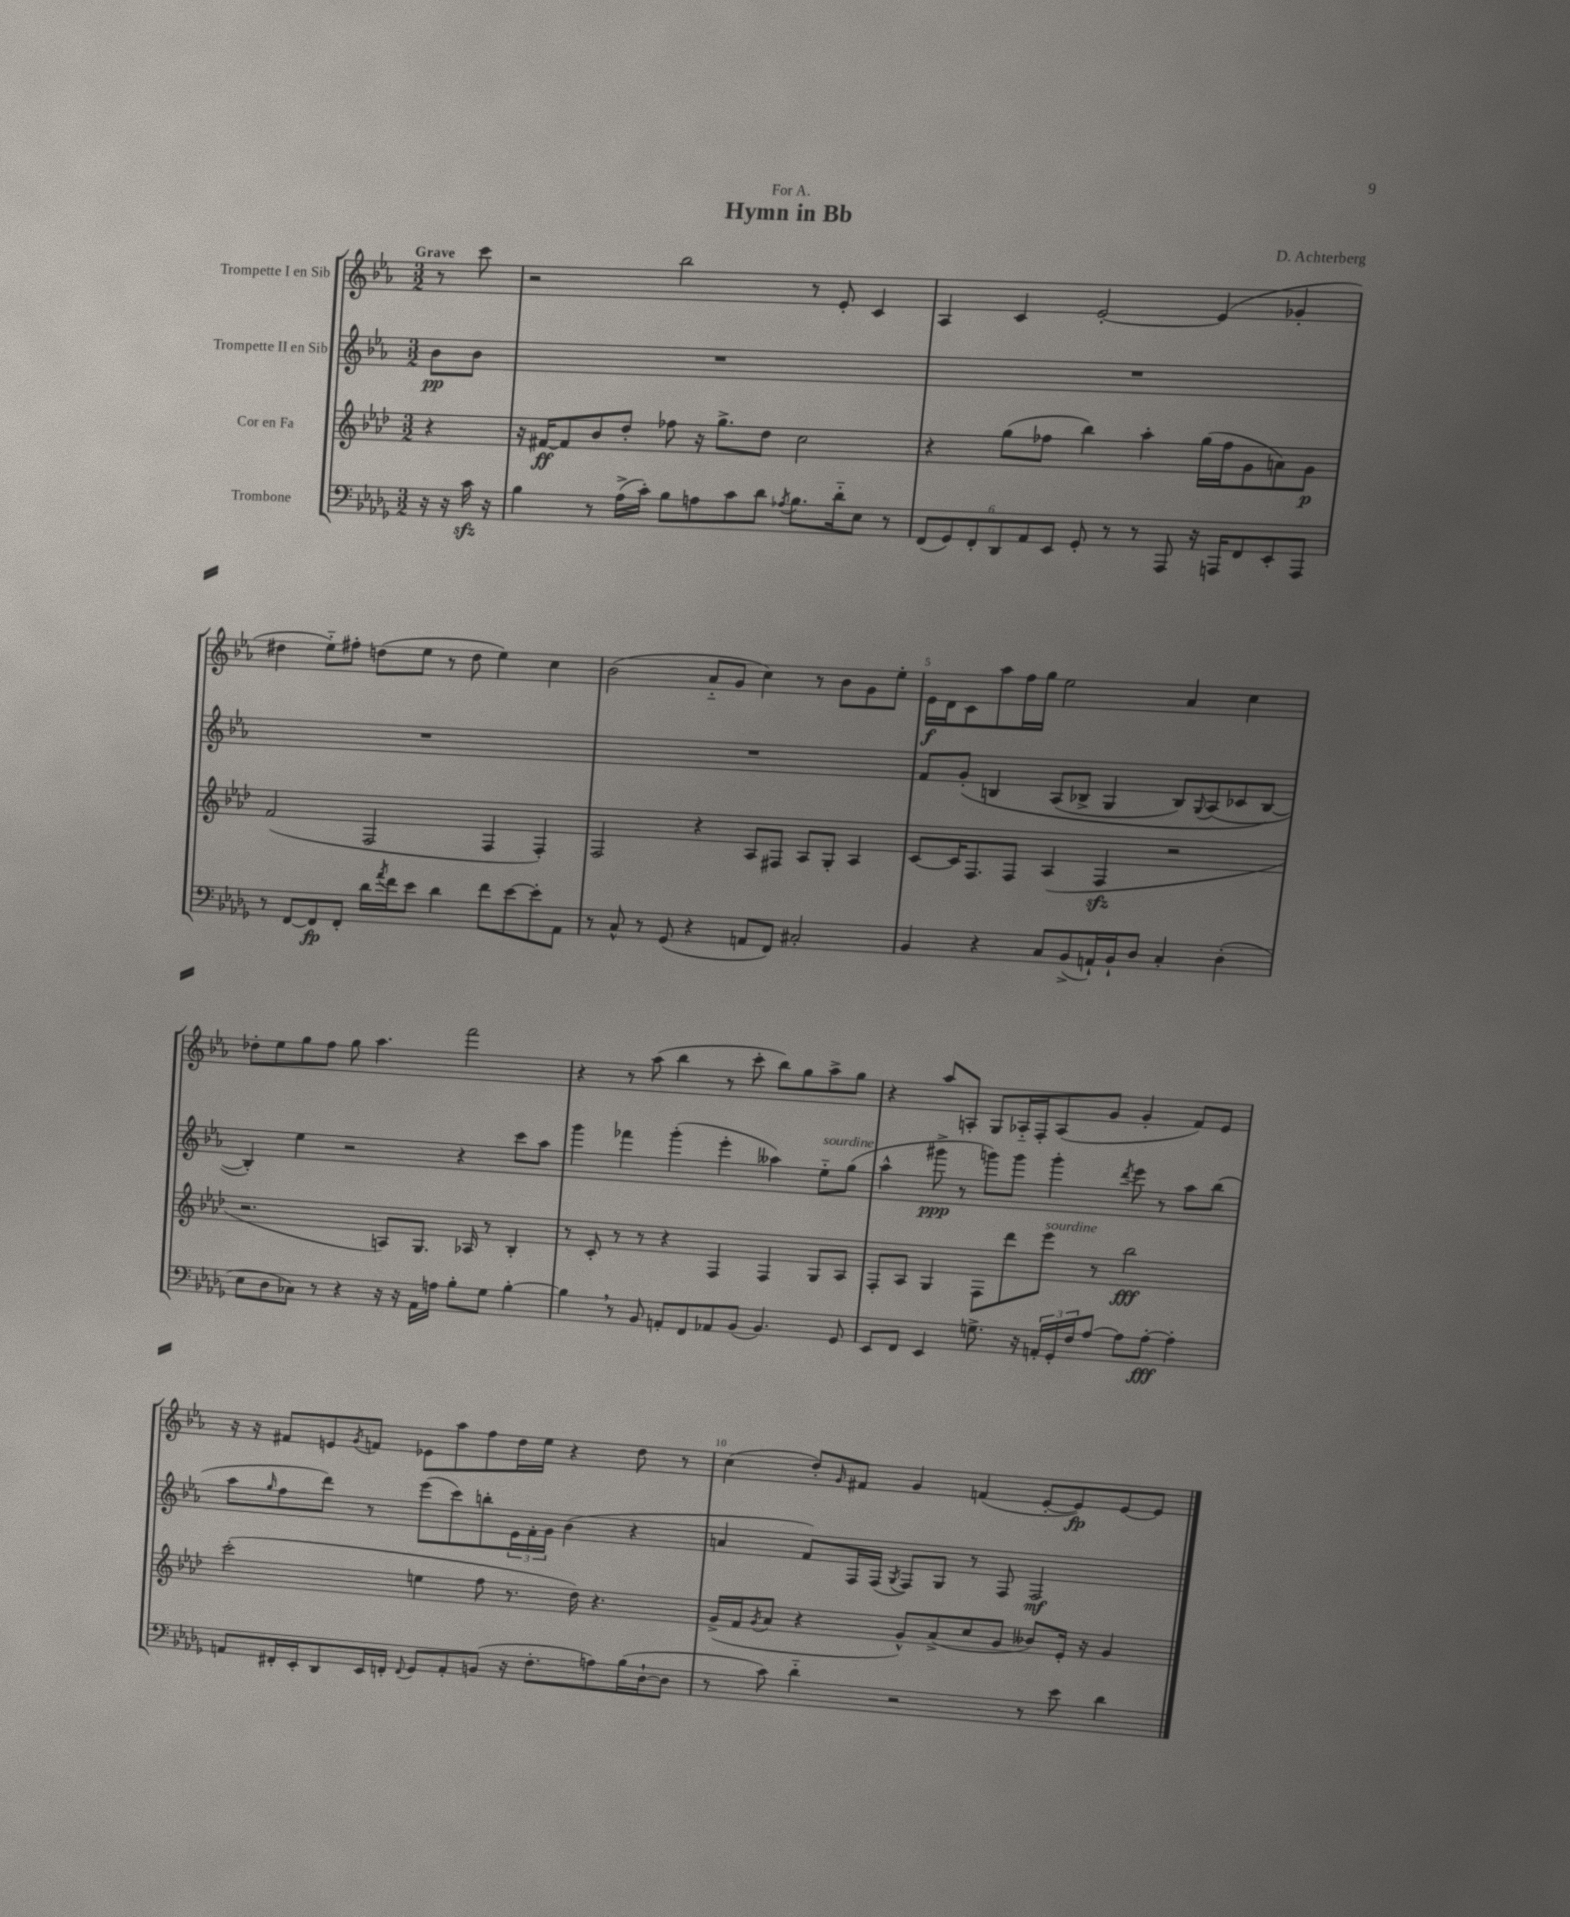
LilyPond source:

\header { title = "Hymn in Bb" composer = "D. Achterberg" dedication = "For A." }
<<
\new StaffGroup <<
\new Staff = "s0" \with { instrumentName = "Trompette I en Sib" } {
    \clef treble \key ees \major \numericTimeSignature \time 3/2 \partial 4 \tempo "Grave"
    r8 c'''8 |
    r2 bes''2 r8 ees'8-. c'4 |
    aes4 c'4 ees'2~-. ees'4( ges'4-. |
    dis''4 ees''8-_) fis''8-. d''8( ees''8 r8 d''8 ees''4) c''4 |
    bes'2( aes'8-_ g'8 c''4) r8 bes'8 g'8 ees''8-. |
    ees'16\f d'16 c'8 aes''8 f''16 g''16 ees''2 aes'4 c''4 |
    des''8-. ees''8 g''8 f''8 g''8 aes''4. f'''2 |
    r4 r8 aes''8( bes''4 r8 c'''8-. bes''8) g''8 aes''8-> g''8 |
    r4 aes''8 a8-. g8 aes16-_ f16-. aes8( g'8 g'4-. f'8) ees'8 |
    r16 r16 fis'8 e'8 \acciaccatura { g'8 } f'8 ees'8 aes''8 f''8 d''16 ees''16 r4 d''8 r8 |
    c''4( d''8-.) \grace { g'16 } fis'8 g'4 f'4( ees'8~-. ees'8\fp) ees'8~ ees'8 \bar "|." |
}
\new Staff = "s1" \with { instrumentName = "Trompette II en Sib" } {
    \clef treble \key ees \major \numericTimeSignature \time 3/2 \partial 4
    bes'8\pp bes'8 |
    R1. |
    R1. |
    R1. |
    R1. |
    f'8 g'8-.\( b4 aes8( bes8-> g4 bes8) \appoggiatura { g8 } aes8( ces'8 bes8~\) |
    bes4-.) ees''4 r2 r4 c'''8 aes''8 |
    g'''4 fes'''4 g'''4-.( ees'''4-. aeses''4) ees''8-_^\markup { \italic "sourdine" } g''8( |
    aes''4-^ gis'''8->\ppp r8 g'''8) g'''8 g'''4-. \acciaccatura { d'''8 } ees'''8 r8 aes''8 bes''8( |
    aes''8 \grace { g''16 } f''8 d'''8) r8 ees'''8( c'''8) b''8-. \tuplet 3/2 { ees'16 f'16-. g'16 } bes'4( r4 |
    a'4 f'8) f16 f16( \acciaccatura { g8 } f8) g8 r8 f8 f2\mf \bar "|." |
}
\new Staff = "s2" \with { instrumentName = "Cor en Fa" } {
    \clef treble \key aes \major \numericTimeSignature \time 3/2 \partial 4
    r4 |
    r16 fis'16~\ff fis'8 bes'8 des''8-. fes''8 r16 g''8.-> des''8 c''2 |
    r4 g''8( fes''8 bes''4) aes''4-. g''16( fes''16 g'8 a'8) g'8\p |
    f'2( f2 f4 f4-.) |
    f2 r4 aes8 fis8 aes8 g8-. aes4 |
    c'8~ c'16 f8. f8 aes4( f4\sfz r2 |
    r2. a8) g8. aes16 r8 bes4-. |
    r8 c'8-. r8 r8 r4 f4 f4 g8 aes8 |
    f8-. aes8 g4 f8 des'''8 ees'''8^\markup { \italic "sourdine" } r8 bes''2\fff |
    c'''2-.( e''4 f''8 r8. des''16) r4. |
    g'16->( f'16 \acciaccatura { g'8 } aes'8 r4 g'8-^) aes'8->( c''8 g'8 beses'8) ees'16-. r16 g'4 \bar "|." |
}
\new Staff = "s3" \with { instrumentName = "Trombone" } {
    \clef bass \key des \major \numericTimeSignature \time 3/2 \partial 4
    r16 r16 c'16\sfz r16 |
    bes4 r8 aes16->( c'16-.) bes8 a8 c'8 des'8 \acciaccatura { aes8 } bes8. des'16-_ ees8 r8 |
    \tuplet 6/4 { f,8( ges,8) f,8-. des,8 aes,8 ees,8 } ges,8-. r8 r8 aes,,8 r16 a,,16 f,8 ees,8-. a,,8 |
    r8 f,8~ f,8\fp f,8-. des'16 \acciaccatura { aes'8 } f'16 ees'8 des'4 f'8 ees'8~ ees'8-. aes,8 |
    r8 c8-^ r8 ges,8( r4 a,8 f,8) cis2-. |
    bes,4 r4 c8 bes,8->( a,16-!) bes,16-! des8 c4-. des4-.( |
    ees8 des8 ces8) r8 r4 r16 r16 aes,16 a16 bes8-. ges8 bes4~-. |
    bes4 \breathe r8 bes,8 a,8-. f,8 aes,8 bes,8( bes,4.) ges,8 |
    ees,8 f,8 ees,4 g8.-> r16 \tuplet 3/2 { a,16-. ges,16-. f16 } aes8~ aes8 aes8~-.\fff aes4-. |
    a,8 fis,16-. ees,16-. des,8 ees,16 f,16-. \appoggiatura { f,8 } ges,8 a,8-. b,8( r16 f8.-. a8) bes16( des16~-! des8 |
    r8 c'8) des'4-_ r2 r8 ees'8 des'4 \bar "|." |
}
>>
>>
\layout { \context { \Score \override BarNumber.break-visibility = ##(#f #t #t) barNumberVisibility = #(every-nth-bar-number-visible 5) } }
